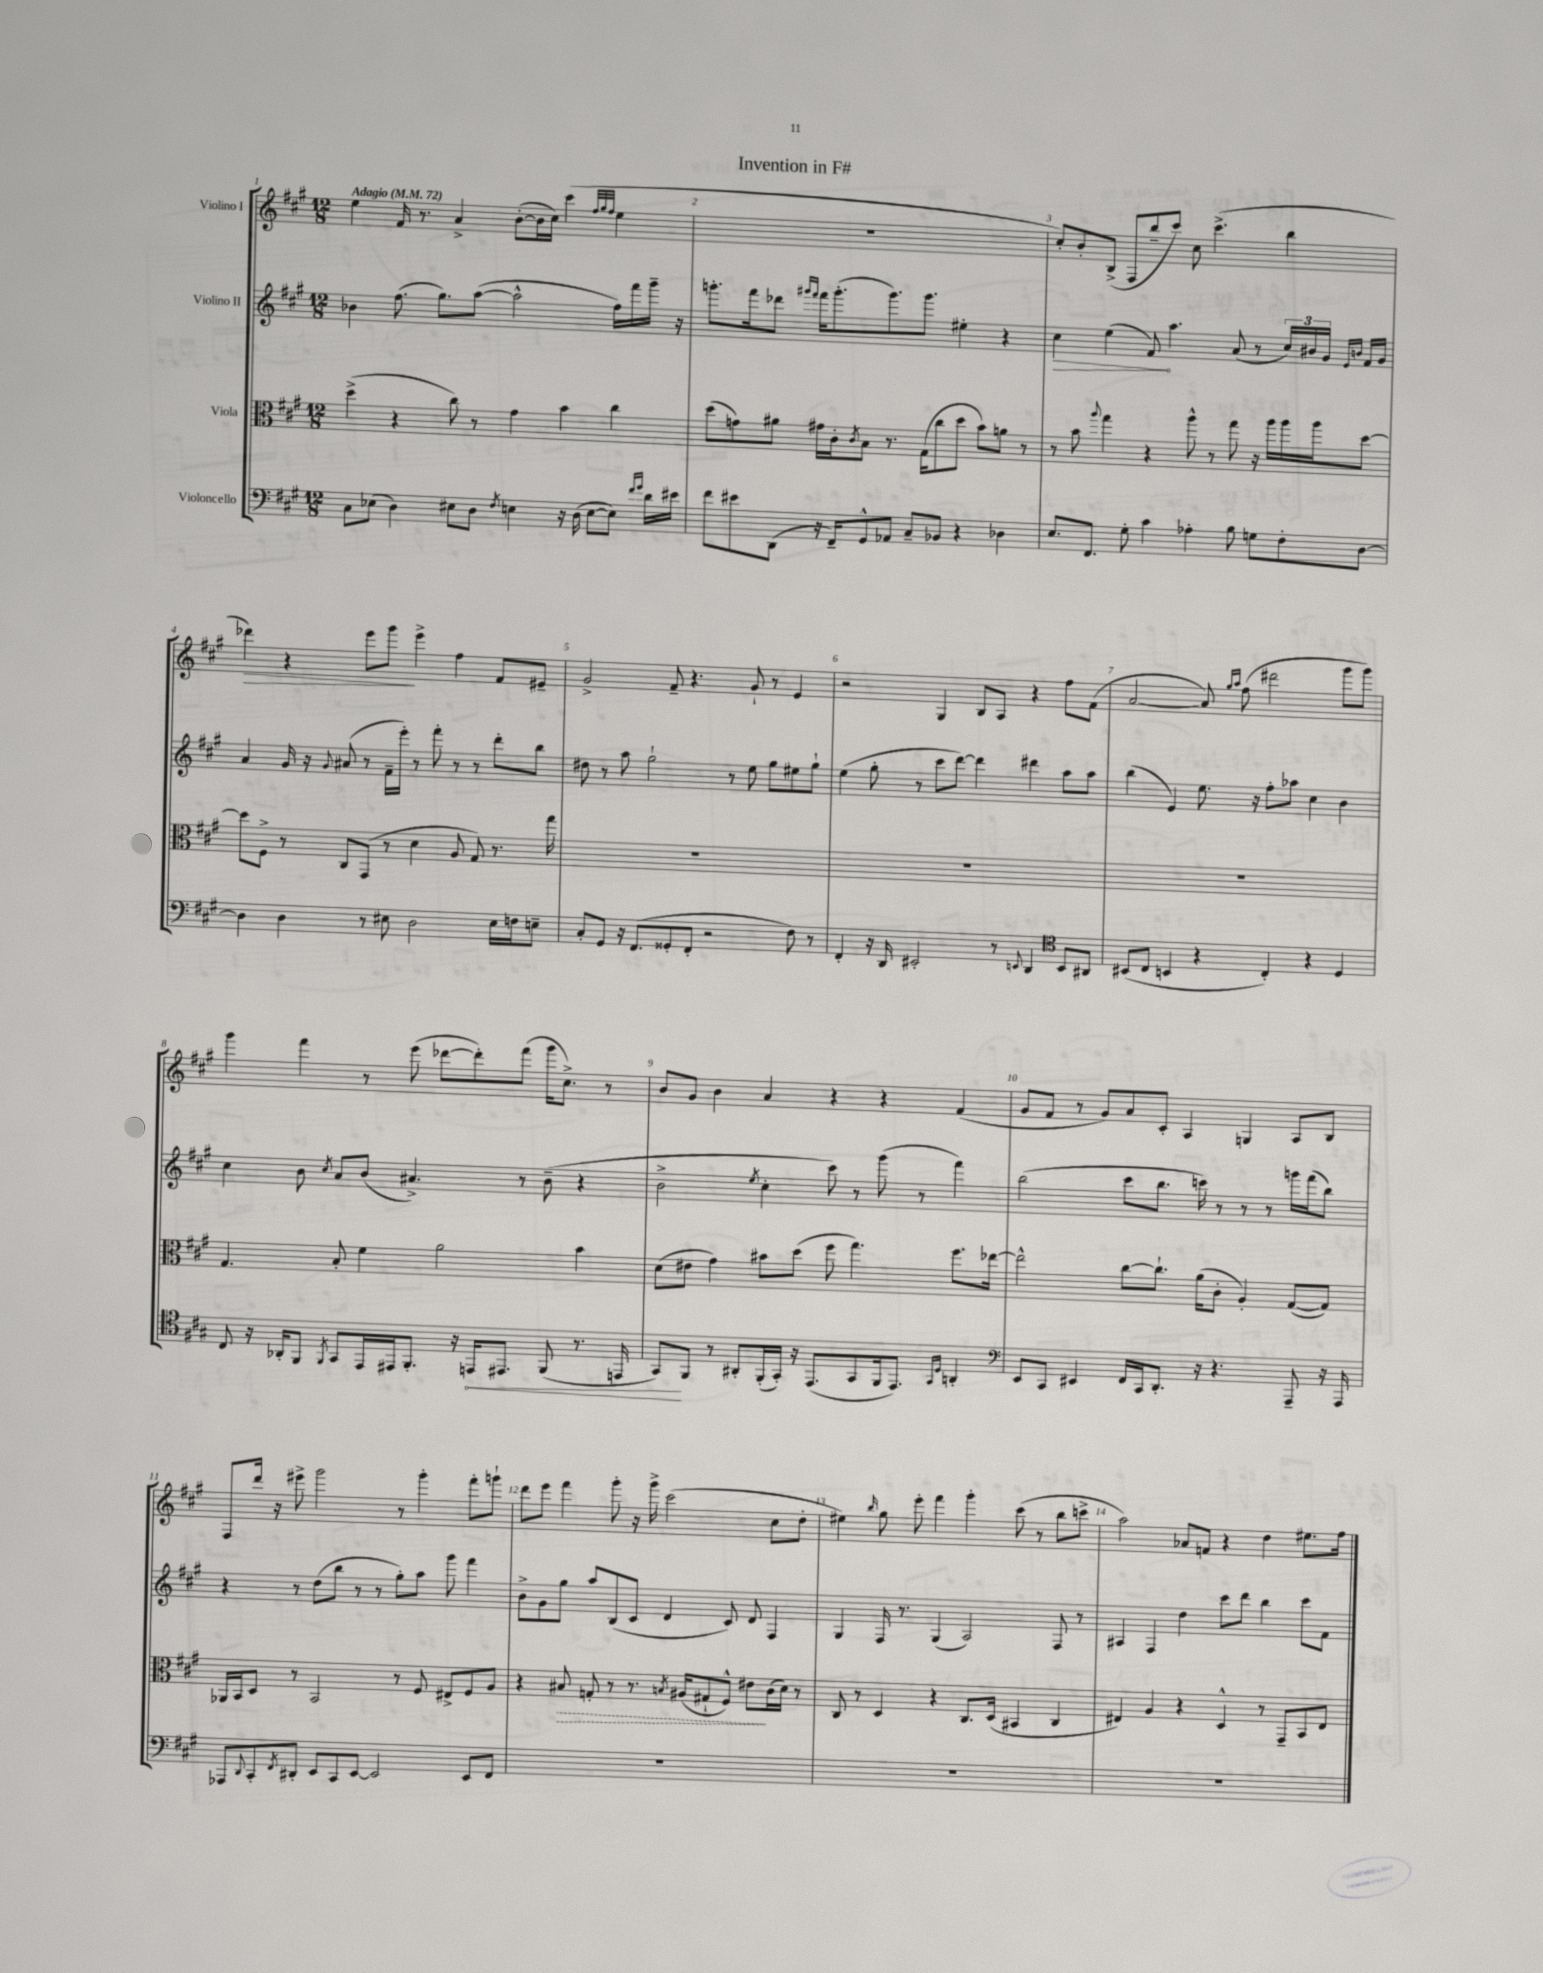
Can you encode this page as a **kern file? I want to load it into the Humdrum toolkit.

**kern	**kern	**kern	**kern
*staff4	*staff3	*staff2	*staff1
*clefF4	*clefC3	*clefG2	*clefG2
*k[f#c#g#]	*k[f#c#g#]	*k[f#c#g#]	*k[f#c#g#]
*M12/8	*M12/8	*M12/8	*M12/8
*MM72	*MM72	*MM72	*MM72
8C#	(4dd^	4b-	4ee
(8E-	.	.	.
4D)	4r	(8.ff#	16f#
.	.	.	8.r
.	.	8.gg#)	.
8E#	8cc#)	.	4a^
8D	8r	([8aa	.
8qF#	.	.	.
4E	4g#	2aa^^]	([8b'
.	.	.	16b]
.	.	.	16cc#)
16r	4b	.	(4ccc#
(16D	.	.	.
[8E	.	.	.
.	.	.	32qqff#
.	.	.	32qqgg#
.	.	.	32qqff#
8E])	4cc#	16ff#)	4ee
.	.	16fff#	.
16qqf#	.	.	.
16qqg#	.	.	.
16d	.	16ggg#~	.
16e#	.	16r	.
=	=	=	=
8f#	(8dd	8.ggg'	1.r
8e#	8g)	.	.
.	.	16fff#	.
(8DD	8a#	8ddd-	.
.	.	16qqggg#	.
.	.	16qqfff#	.
16r	16g#	16fff#	.
16FF#~)	16c#'	(8.ggg#'	.
.	8qc#	.	.
8GG#^^	8B	.	.
8AA-	8.r	8.ggg#)	.
8C#~	.	.	.
.	(16G#	8.ggg#	.
8BB-	8cc#	.	.
4r	8dd	4ee#'	.
.	8b)	.	.
4D-	8a	4r	.
.	8r	.	.
=	=	=	=
8.E	8r	4cc#	8cc#')
.	8b	.	8b'
8.FF#	.	.	.
.	8qqaa	.	.
.	4gg#	(4ee	(8B^
8G#'	.	.	8F#
4c#	4r	8f#)	8bb~
.	.	4.aa	8ccc#)
4A-'	8aa^^	.	8cc#
.	8r	.	(4.ccc#^
8B	8gg#	(8a	.
8G	16r	8r	.
.	16aa	.	.
8F#'	16aa	24cc#)	4bb
.	.	24b#	.
.	16aa	.	.
.	.	24g#	.
.	.	16qqe	.
.	.	16qqb	.
[8D	[8dd	16f#	.
.	.	16g#	.
=	=	=	=
4D]	8dd]	4a	4ddd-)
.	8F#^	.	.
4D	8r	16g#	4r
.	.	16r	.
.	.	8qqg#	.
.	8C#	(8a#	.
8r	(8GG#	8r	8eee
8E#	8r	16f#~	8ggg#
.	.	16eee')	.
2D	4d	8r	4eee^
.	.	8fff#'	.
.	8A	8r	4ff#
.	8G#)	8r	.
16E#	8.r	8ddd'	8f#
16F	.	.	.
8E~	.	8bb	8e#~
.	16gg#	.	.
=	=	=	=
8C#'	1.r	8dd#	2g#^
8GG#	.	8r	.
16r	.	8aa	.
(8.FF#	.	.	.
.	.	2gg#`	.
8GG##'	.	.	8f#~
8FF#'	.	.	4.r
2r	.	.	.
.	.	8r	.
.	.	8ee	8g#`
.	.	8gg#	8r
8F#)	.	8ee#	4e
8r	.	8gg#`	.
=	=	=	=
4FF#'	1.r	(4ee	2r
16r	.	8gg#'	.
16DD	.	.	.
2EE#'	.	8r	.
.	.	8ccc#	4G#
.	.	[8ddd)	.
.	.	4ddd]	8B
8r	.	.	8A
8qqEE	.	.	.
4DD	.	4ddd#	4r
*clefC4	*	*	*
8BB	.	8aa	8ff#
8AA#	.	8aa	(8f#
=	=	=	=
(8BB#	1.r	(4bb	[2a
8C#	.	.	.
4BB	.	4e)	.
4r	.	8.ee	8a])
.	.	.	16qqgg#
.	.	.	16qqaa
.	.	.	(8ff#
.	.	16r	.
4C#')	.	8ff#'	2ddd#
.	.	8aa-	.
4r	.	4cc#	.
4D	.	4b	8ggg#
.	.	.	8ggg#)
=	=	=	=
8C#	4.G#	4cc#	4ggg#
16r	.	.	.
16AA-'	.	.	.
8FF#	.	8b	4fff#
8qFF#	.	8qcc#	.
8GG#	8B'	8a	.
16EE	4f#	(8b	8r
16EE#	.	.	.
8.FF#'	.	4.a#^)	(8eee
.	2a	.	[8ddd-
16r	.	.	.
16EE	.	.	8ddd-'])
8.EE#	.	.	.
.	.	8r	(8fff#
(8FF#	.	(8b~	16ggg#
.	.	.	8.cc#^)
8.r	4b	4r	.
.	.	.	8r
16EE	.	.	.
=	=	=	=
8GG#)	(8d	2b^	8b
8FF#	8e#	.	8g#
8r	4g#)	.	4b
8AA#'	.	.	.
.	.	8qee	.
(16FF#'	8b#	4cc#'	4a
16GG#')	.	.	.
16r	(8dd	.	.
(8.EE	.	.	.
.	8ff#	8ccc#)	4r
8GG#	4.gg#)	8r	.
16FF#	.	(8ggg#	4r
8.EE)	.	.	.
.	.	8r	.
16qqGG#	.	.	.
16qqD	.	.	.
4AA'	8.ff#	4fff#)	(4f#
.	[16ee-	.	.
=	=	=	=
*clefF4	*	*	*
8EE	2ee-^^]	(2bb	8g#
8CC#	.	.	8f#
4EE#	.	.	8r
.	.	.	8g#)
16FF#	[8cc#	8ccc#	8a
16CC#	.	.	.
8.DD'	8.cc#`]	8.bb	8c#'
.	.	.	4A
16r	(16a	16ccc)	.
4.r	8c#'	8r	.
.	4A')	8r	4G
.	.	8r	.
8AAA~	([8G#	16ggg	8A
.	.	(16fff#	.
16r	8G#])	8bb)	8B
16AAA	.	.	.
=	=	=	=
8AAA-	16AA-	4r	8F#
.	16BB	.	.
8qqDD	.	.	.
8CC#'	8D	.	16ddd
.	.	.	16r
8qFF#	.	.	.
8DD#'	8r	8r	8eee#^
8EE	2BB	(8dd	2ggg#
8CC#	.	8bb	.
[8EE	.	8r	.
2EE]	.	8r	.
.	8r	8gg#')	8r
.	8F#	8aa	4ggg#'
.	8E#^	8ggg#	.
8EE	8F#	4fff#	8fff#'
8FF#	8A	.	8ggg`
=	=	=	=
1.r	4r	8b^	8ddd
.	.	8g#	8eee
.	8B#	8gg#	4fff#
.	8G'	8aa	.
.	8r	(8B	8ggg#'
.	8.r	8c#	16r
.	.	.	16ggg#^
.	.	4d	(2ccc#
.	8qB	.	.
.	(16A#	.	.
.	8G#`	.	.
.	8F#^^)	8c#)	.
.	8e#	8d	.
.	(16c#	4F#	8cc#
.	16d)	.	.
.	8r	.	8dd'
=	=	=	=
1.r	8C#	4G#	4ee#)
.	8r	.	.
.	.	.	16qqbb
.	4D	16F#	8gg#
.	.	8.r	.
.	.	.	8eee'
.	4r	(4G#	4fff#
.	8.C#	2A)	4ggg#'
.	(16D	.	.
.	4BB#	.	(8ccc#
.	.	.	8r
.	4C#	8F#	8bb
.	.	8r	8ccc^
=	=	=	=
1.r	4E#)	4A#	2aa)
.	4A	4F#	.
.	4r	4dd	8a-
.	.	.	8f
.	4D^^	8ccc#	4r
.	.	8ddd	.
.	8r	4bb	4dd
.	8GG#~	.	.
.	8BB	8ccc#	8.ee#
.	8E#	8f#	.
.	.	.	16ff#
==	==	==	==
*-	*-	*-	*-
